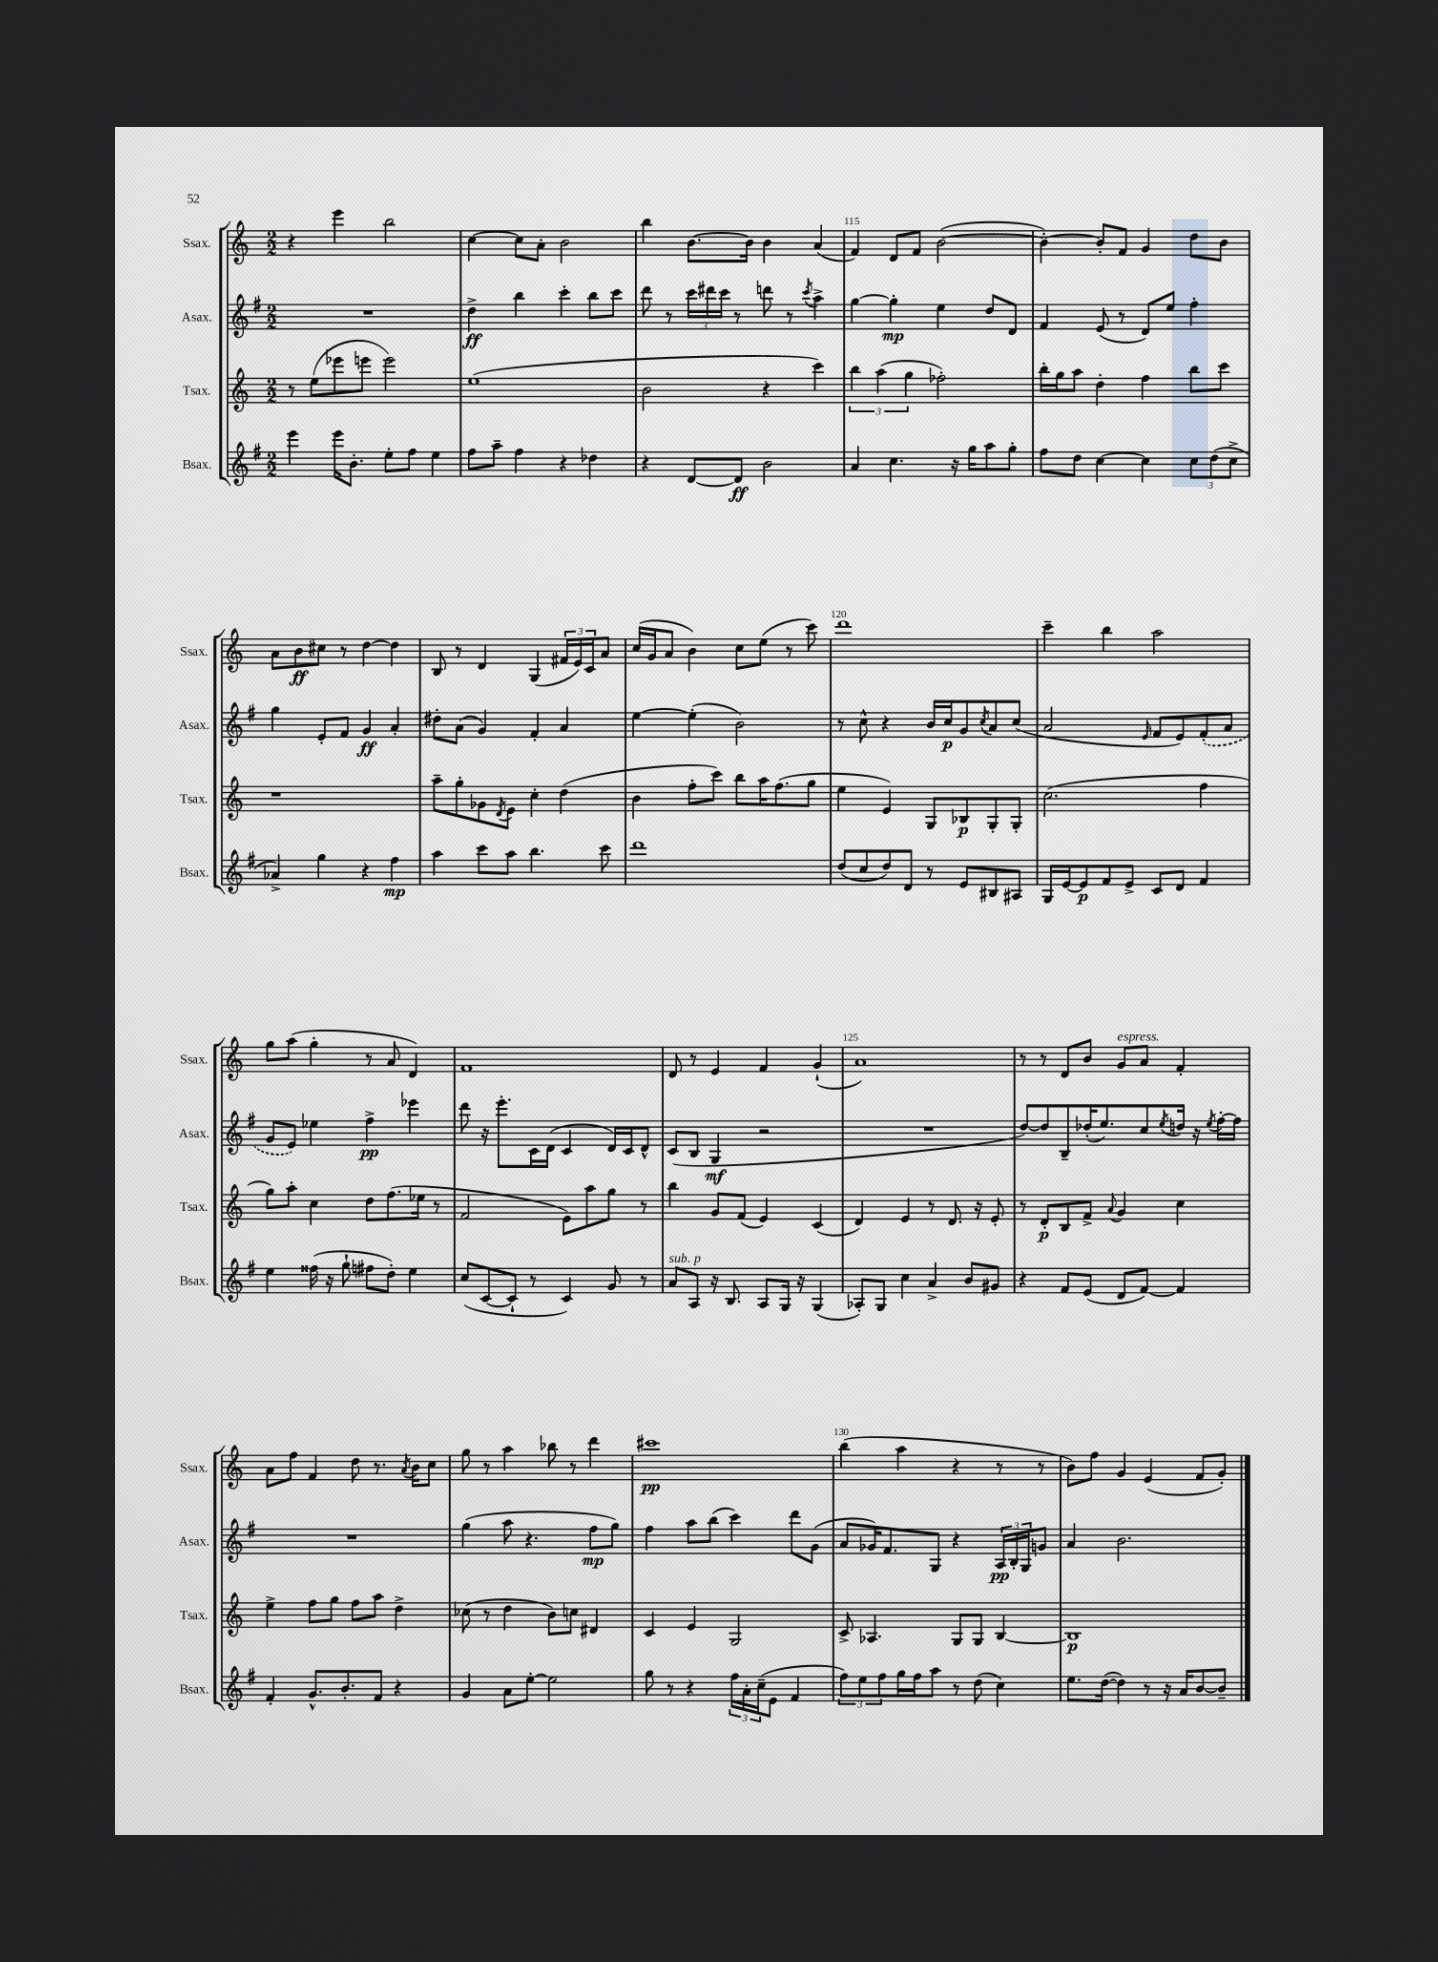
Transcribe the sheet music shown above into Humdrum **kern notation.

**kern	**kern	**kern	**kern
*staff4	*staff3	*staff2	*staff1
*clefG2	*clefG2	*clefG2	*clefG2
*k[f#]	*k[]	*k[f#]	*k[]
*M2/2	*M2/2	*M2/2	*M2/2
4eee\	8r	1r	4r
.	(8ee\L	.	.
16eee\LK	8eee-\	.	4eee\
8.b'\J	.	.	.
.	8eee\J	.	.
8ee'\L	2eee\)	.	2bb\
8ff#\J	.	.	.
4ee\	.	.	.
=	=	=	=
8ff#\L	(1ee	4dd^\	[4cc\
8aa~\J	.	.	.
4ff#\	.	4bb\	8cc\]L
.	.	.	8a'\J
4r	.	4ccc'\	2b\
4dd-\	.	8bb\L	.
.	.	8ccc\J	.
=	=	=	=
4r	2b\	8ddd\	4bb\
.	.	8r	.
[8d/L	.	24ccc\LL	[8.b\L
.	.	24ddd#\	.
.	.	24ccc\JJ	.
8d/]J	.	8r	.
.	.	.	16b\]Jk
2b\	4r	8ddd\	4b\
.	.	8r	.
.	.	8qccc/	.
.	4ccc\)	4aa^\	(4a/
=	=	=	=
4a/	6bb\	[4gg\	4f/)
.	(6aa\	.	.
4.cc\	.	4gg'\]	8d/L
.	6gg\	.	.
.	.	.	8f/J
.	2ff-'\)	4ee\	([2b\
16r	.	.	.
16gg\LK	.	.	.
8aa\	.	8dd/L	.
8gg'\J	.	8d/J	.
=	=	=	=
8ff#\L	16bb'\LL	4f#/	4b'\_)
.	16gg\J	.	.
8dd\J	8aa\J	.	.
[4cc\	4dd'\	(8e/	8b'/]L
.	.	8r	8f/J
4cc\]	4ff\	8d/L)	4g/
.	.	8ee/J	.
12cc\L	8bb\L	4ff#'\	8dd\L
(12dd\	.	.	.
.	8ccc\J	.	8b\J
12cc^\J	.	.	.
=	=	=	=
4a-^/)	1r	4gg\	8a\L
.	.	.	8b\
4gg\	.	8e'/L	8cc#\J
.	.	8f#/J	8r
4r	.	4g/	[4dd\
4ff#\	.	4a'/	4dd\]
=	=	=	=
4aa\	8aa~\L	8dd#'\L	8B/
.	8gg'\	(8a\J	8r
8ccc\L	8g-\	4g/)	4d/
.	8qd/	.	.
8aa\J	8e\J	.	.
4.bb\	4cc'\	4f#'/	(4G/
.	(4dd\	4a/	24f#/LL
.	.	.	24e/)
.	.	.	24c/J
8ccc\	.	.	8a/J
=	=	=	=
1ddd	4b\	[4ee\	(16cc/LL
.	.	.	16g/J
.	.	.	8a/J
.	8ff'\L	(4ee'\]	4b\)
.	8ccc\J)	.	.
.	8bb\L	2b\)	8cc\L
.	16aa\K	.	(8ee\J
.	(8.ff\	.	.
.	.	.	8r
.	8gg\J	.	8ccc\)
=	=	=	=
(8dd/L	4ee\	8r	1ddd
8cc/	.	8cc^^\	.
8dd/)	4e/)	4r	.
8d/J	.	.	.
8r	8G/L	16b/LL	.
.	.	16cc/J	.
8e/L	8B-/	8g/	.
.	.	8qcc/	.
8B#/	8G'/	8a/	.
8A#/J	8G'/J	(8cc/J	.
=	=	=	=
16G/LL	(2.cc\	2a/	4ccc~\
[16e/J	.	.	.
8e/]	.	.	.
8f#/	.	.	4bb\
8e^/J	.	.	.
.	.	16qqe/	.
8c/L	.	8f#/L	2aa\
8d/J	.	8e/)	.
4f#/	4ff\	(8f#'/	.
.	.	8a/J	.
=	=	=	=
4ee\	8gg\L)	8g/L	8gg\L
.	8aa'\J	8e/J)	(8aa\J
(16ff##\	4cc\	4ee-\	4gg'\
16r	.	.	.
8gg`\	.	.	.
8ff#\L	8dd\L	4ff#^\	8r
8dd'\J)	(8.ff\	.	8a/
4ee\	.	4eee-\	4d/)
.	16ee-\Jk	.	.
.	8r	.	.
=	=	=	=
(8cc/L	2f/	8ddd\	1f
[8c/	.	16r	.
.	.	8.eee'\L	.
8c`/]J	.	.	.
8r	.	16c\L	.
.	.	(16d\JJ	.
4c/)	8e\L)	4c/	.
.	8aa\	.	.
8g/	8gg\J	16d/LL)	.
.	.	16c/J	.
8r	8r	8d^^/J	.
=	=	=	=
8a/L	4bb\	(8c/L	8d/
8A/J	.	8B/J	8r
16r	8g/L	4G/	4e/
8.B/	.	.	.
.	(8f/J	.	.
8A/L	4e/)	2r	4f/
16G/Jk	.	.	.
16r	.	.	.
(4G/	(4c/	.	(4g`/
=	=	=	=
8A-'/L)	4d/)	1r	1a)
8G/J	.	.	.
4cc\	4e/	.	.
4a^/	8r	.	.
.	8.d/	.	.
8b/L	.	.	.
.	16r	.	.
8g#/J	8e'/	.	.
=	=	=	=
4r	8r	[8dd/L)	8r
.	8d'/L	8dd/]	8r
8f#/L	8B/	8B~/	8d/L
(8e/J	8f^/J	(16dd-'/K	8b/J
.	.	8.ee/)	.
.	8qqa/	.	.
8d/L	4g/	.	8g/L
[8f#/J)	.	8cc/	8a/J
.	.	8qee/	.
4f#/]	4cc\	16dd/Jk	4f'/
.	.	16r	.
.	.	8qee/	.
.	.	[16ff#'\LL	.
.	.	16ff#\]JJ	.
=	=	=	=
4f#'/	4ee^\	1r	8a\L
.	.	.	8ff\J
8.g^^/L	8ff\L	.	4f/
.	8gg\J	.	.
8.b'/	.	.	.
.	8ff\L	.	8dd\
8f#/J	8aa\J	.	8.r
4r	4dd^\	.	.
.	.	.	8qa/
.	.	.	16b\LK
.	.	.	8cc\J
=	=	=	=
4g/	(8cc-\	(4gg\	8gg\
.	8r	.	8r
8a\L	4dd\	8aa\	4aa\
[8ee'\J	.	4.r	.
2ee\]	8b\L)	.	8bb-\
.	8cc\J	.	8r
.	4d#/	8ff#\L	4ddd\
.	.	8gg\J)	.
=	=	=	=
8gg\	4c/	4ff#\	1ccc#
8r	.	.	.
4r	4e/	8aa\L	.
.	.	(8bb\J	.
24ff#\LL	2G/	4ccc\)	.
24a'\	.	.	.
(24cc~\J	.	.	.
8e\J	.	.	.
4f#/	.	8ddd\L	.
.	.	(8g\J	.
=	=	=	=
12ff#\L)	8c^/	8a/L	(4bb\
12ee\	.	.	.
.	4.A-/	16g-/K)	.
12ff#\	.	.	.
.	.	8.f#/	.
16gg\L	.	.	4aa\
16ff#\J	.	.	.
8aa\J	.	8G/J	.
8r	8G/L	4r	4r
(8dd\	8G/J	.	.
4cc\)	[4B/	24A/LL	8r
.	.	24B'/	.
.	.	24G/J	.
.	.	8g/J	8r
=	=	=	=
8.ee\L	1B]	4a/	8b\L)
.	.	.	8ff\J
([16dd\Jk	.	.	.
4dd\])	.	2.b\	4g/
8r	.	.	(4e/
16r	.	.	.
16a/LK	.	.	.
[8b/	.	.	8f/L
8b~/]J	.	.	8g'/J)
==	==	==	==
*-	*-	*-	*-
